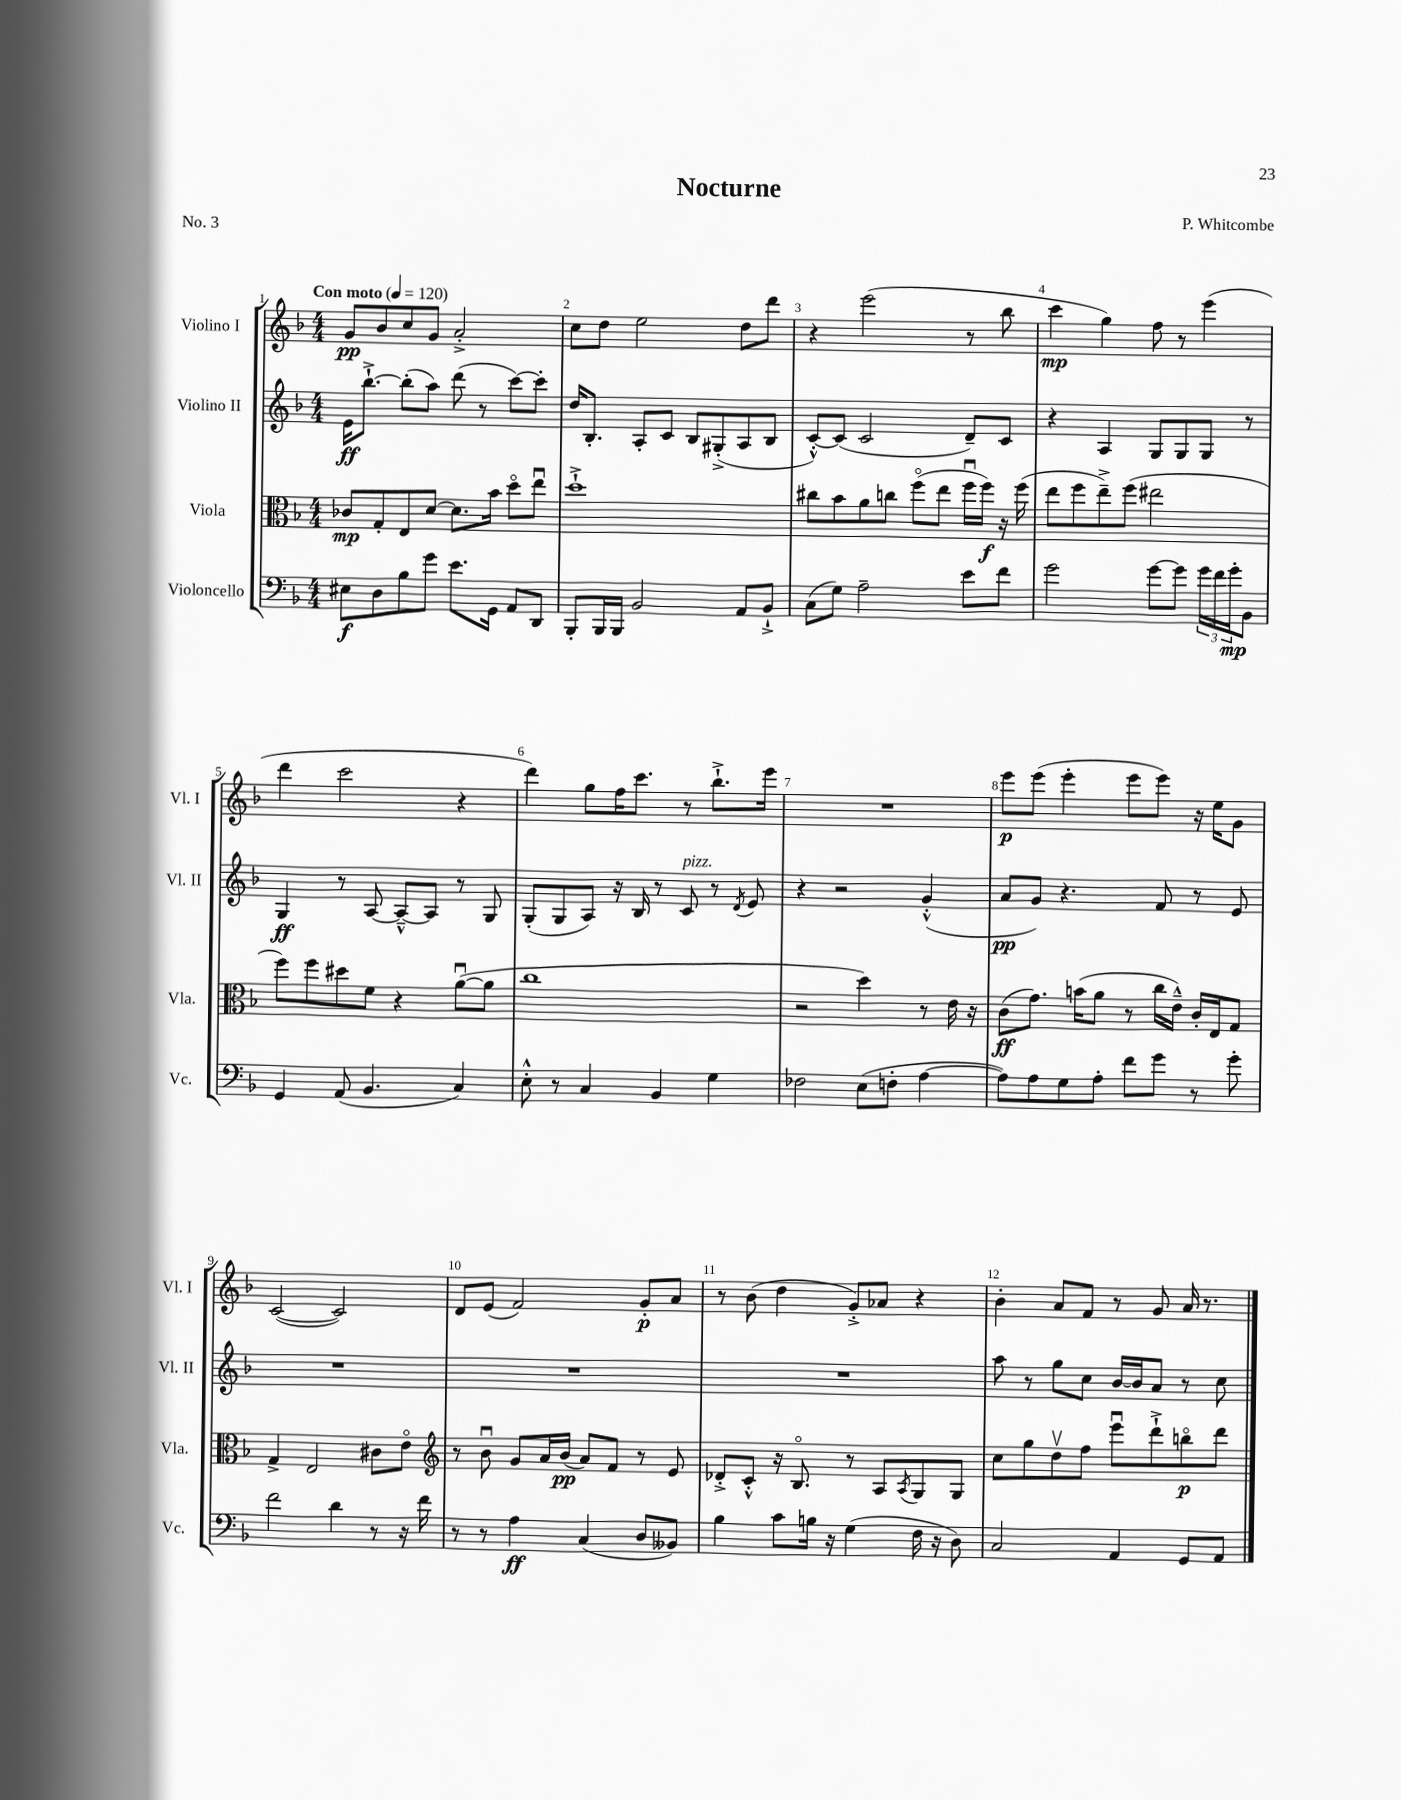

**kern	**dynam	**kern	**dynam	**kern	**dynam	**kern	**dynam
*part4	*part4	*part3	*part3	*part2	*part2	*part1	*part1
*staff4	*staff4	*staff3	*staff3	*staff2	*staff2	*staff1	*staff1
*I"Violoncello	*	*I"Viola	*	*I"Violino II	*	*I"Violino I	*
*I'Vc.	*	*I'Vla.	*	*I'Vl. II	*	*I'Vl. I	*
*clefF4	*	*clefC3	*	*clefG2	*	*clefG2	*
*k[b-]	*	*k[b-]	*	*k[b-]	*	*k[b-]	*
*M4/4	*	*M4/4	*	*M4/4	*	*M4/4	*
*MM120	*	*MM120	*	*MM120	*	*MM120	*
=1	=1	=1	=1	=1	=1	=1	=1
!	!	!	!	!	!	!LO:TX:a:B:t=Con moto	!
8E#X\L	f	8c-X/L	mp	16e\KL	ff	8g/L	pp
.	.	.	.	[8.bb-`^\J	.	.	.
8D\	.	8G'/	.	.	.	8b-/	.
8B-\	.	8E/	.	(8bb-'\L]	.	8cc/	.
8g\J	.	[8d/J	.	8aa\J)	.	8g/J	.
8.e\L	.	8.d\L]	.	(8ddd\	.	2a'^/	.
.	.	.	.	8r	.	.	.
16GG\Jk	.	16b-\Jk	.	.	.	.	.
8AA/L	.	8dd\L	.	[8ccc\L)	.	.	.
8DD/J	.	8eeu\J	.	8ccc'\J]	.	.	.
=2	=2	=2	=2	=2	=2	=2	=2
8BBB-'/L	.	1dd`^	.	16dd/KL	.	8cc\L	.
.	.	.	.	8.B-'/J	.	.	.
16BBB-/L	.	.	.	.	.	8dd\J	.
16BBB-/JJ	.	.	.	.	.	.	.
2BB-/	.	.	.	8A'/L	.	2ee\	.
.	.	.	.	8c/J	.	.	.
.	.	.	.	8B-/L	.	.	.
.	.	.	.	(8G#X'^/	.	.	.
8AA/L	.	.	.	8A/	.	8dd\L	.
8BB-`^/J	.	.	.	8B-/J	.	8ddd\J	.
=3	=3	=3	=3	=3	=3	=3	=3
(8C\L	.	8cc#X\L	.	[8c'^^/L)	.	4r	.
8G\J)	.	8b-\	.	(8c/J]	.	.	.
2A~\	.	8a\	.	2c/	.	(2eee\	.
.	.	8ccn\J	.	.	.	.	.
.	.	(8ff\L	.	.	.	.	.
.	.	8ee\J	.	.	.	.	.
8e\L	.	16ffu\LL	.	8d~/L)	.	8r	.
.	.	16ff\JJ)	f	.	.	.	.
8f\J	.	16r	.	8c/J	.	8bb-\	.
.	.	(16ff\	.	.	.	.	.
=4	=4	=4	=4	=4	=4	=4	=4
2g\	.	8ee\L	.	4r	.	4ccc\	mp
.	.	8ff\	.	.	.	.	.
.	.	8ee~^\)	.	4A/	.	4gg\)	.
.	.	(8ff\J	.	.	.	.	.
[8g\L	.	2ee#X\	.	8G/L	.	8ff\	.
8g\J]	.	.	.	8G/	.	8r	.
24g\LL	.	.	.	8G/J	.	(4eee\	.
24f\	.	.	.	.	.	.	.
24g'\J	mp	.	.	.	.	.	.
8BB-\J	.	.	.	8r	.	.	.
!!LO:LB:g=z
=5	=5	=5	=5	=5	=5	=5	=5
4GG/	.	8ff\L)	.	4G/	ff	4ddd\	.
.	.	8ff\	.	.	.	.	.
(8AA/	.	8dd#X\	.	8r	.	2ccc\	.
4.BB-/	.	8f\J	.	[8A/	.	.	.
.	.	4r	.	8A~^^/L_	.	.	.
.	.	.	.	8A/J]	.	.	.
4C/)	.	([8au\L	.	8r	.	4r	.
.	.	8a\J]	.	8G/	.	.	.
=6	=6	=6	=6	=6	=6	=6	=6
8E'^^\	.	1cc	.	(8G'/L	.	4ddd\)	.
8r	.	.	.	8G/	.	.	.
4C/	.	.	.	8A/J)	.	8gg\L	.
.	.	.	.	16r	.	16ff\K	.
.	.	.	.	16B-/	.	8.ccc\J	.
4BB-/	.	.	.	8r	.	.	.
!	!	!	!	!LO:TX:a:i:t=pizz.	!	!	!
.	.	.	.	8c/	.	8r	.
4G\	.	.	.	8r	.	8.bb-`^\L	.
.	.	.	.	8qd/	.	.	.
.	.	.	.	8e/	.	.	.
.	.	.	.	.	.	16eee\Jk	.
=7	=7	=7	=7	=7	=7	=7	=7
2F-X\	.	2r	.	4r	.	1r	.
.	.	.	.	2r	.	.	.
(8E\L	.	4dd\)	.	.	.	.	.
8Fn'\J	.	.	.	.	.	.	.
[4A\	.	8r	.	(4g'^^/	.	.	.
.	.	16e\	.	.	.	.	.
.	.	16r	.	.	.	.	.
=8	=8	=8	=8	=8	=8	=8	=8
8A\L])	.	(8c\L	ff	8a/L	pp	8eee\L	p
8A\	.	8.g\J)	.	8g/J)	.	(8eee\J	.
8G\	.	.	.	4.r	.	4eee'\	.
.	.	(16bn\KL	.	.	.	.	.
8A'\J	.	8a\J	.	.	.	.	.
8f\L	.	8r	.	.	.	8eee\L	.
8g\J	.	16cc\LL	.	8f/	.	8eee\J)	.
.	.	16e~^^\JJ)	.	.	.	.	.
8r	.	16c'/LL	.	8r	.	16r	.
.	.	16E/J	.	.	.	16ee\KL	.
8g'\	.	8G/J	.	8e/	.	8g\J	.
!!LO:LB:g=z
=9	=9	=9	=9	=9	=9	=9	=9
2f\	.	4G^/	.	1r	.	([2c/	.
.	.	2E/	.	.	.	.	.
4d\	.	.	.	.	.	2c/])	.
8r	.	8c#X\L	.	.	.	.	.
16r	.	8e\J	.	.	.	.	.
16f\	.	.	.	.	.	.	.
=10	=10	=10	=10	=10	=10	=10	=10
*	*	*clefG2	*	*	*	*	*
8r	.	8r	.	1r	.	8d/L	.
8r	.	8b-u\	.	.	.	(8e/J	.
4A\	ff	8g/L	.	.	.	2f/)	.
.	.	16a/L	.	.	.	.	.
.	.	(16b-/JJ	pp	.	.	.	.
(4C/	.	8a/L)	.	.	.	.	.
.	.	8f/J	.	.	.	.	.
8D/L	.	8r	.	.	.	8g'/L	p
8BB--X/J)	.	8e/	.	.	.	8a/J	.
=11	=11	=11	=11	=11	=11	=11	=11
4B-\	.	8d-X'^/L	.	1r	.	8r	.
.	.	8c'^^/J	.	.	.	(8b-\	.
8c\L	.	16r	.	.	.	4dd\	.
.	.	8.B-/	.	.	.	.	.
16Bn\Jk	.	.	.	.	.	.	.
16r	.	.	.	.	.	.	.
(4G\	.	8r	.	.	.	8g'^/L)	.
.	.	8A/L	.	.	.	8a-X/J	.
.	.	8qA/	.	.	.	.	.
16F\	.	8G/	.	.	.	4r	.
16r	.	.	.	.	.	.	.
8D\)	.	8G/J	.	.	.	.	.
=12	=12	=12	=12	=12	=12	=12	=12
2C/	.	8cc\L	.	8aa\	.	4b-'\	.
.	.	8gg\	.	8r	.	.	.
.	.	8ddv\	.	8gg\L	.	8a/L	.
.	.	8ff\J	.	8cc\J	.	8f/J	.
4AA/	.	8eeeu\L	.	[16b-/LL	.	8r	.
.	.	.	.	16b-/J]	.	.	.
.	.	8ddd`^\	.	8a/J	.	8g/	.
8GG/L	.	8bbn\	p	8r	.	16a/	.
.	.	.	.	.	.	8.r	.
8AA/J	.	8ddd\J	.	8cc\	.	.	.
==	==	==	==	==	==	==	==
*-	*-	*-	*-	*-	*-	*-	*-
